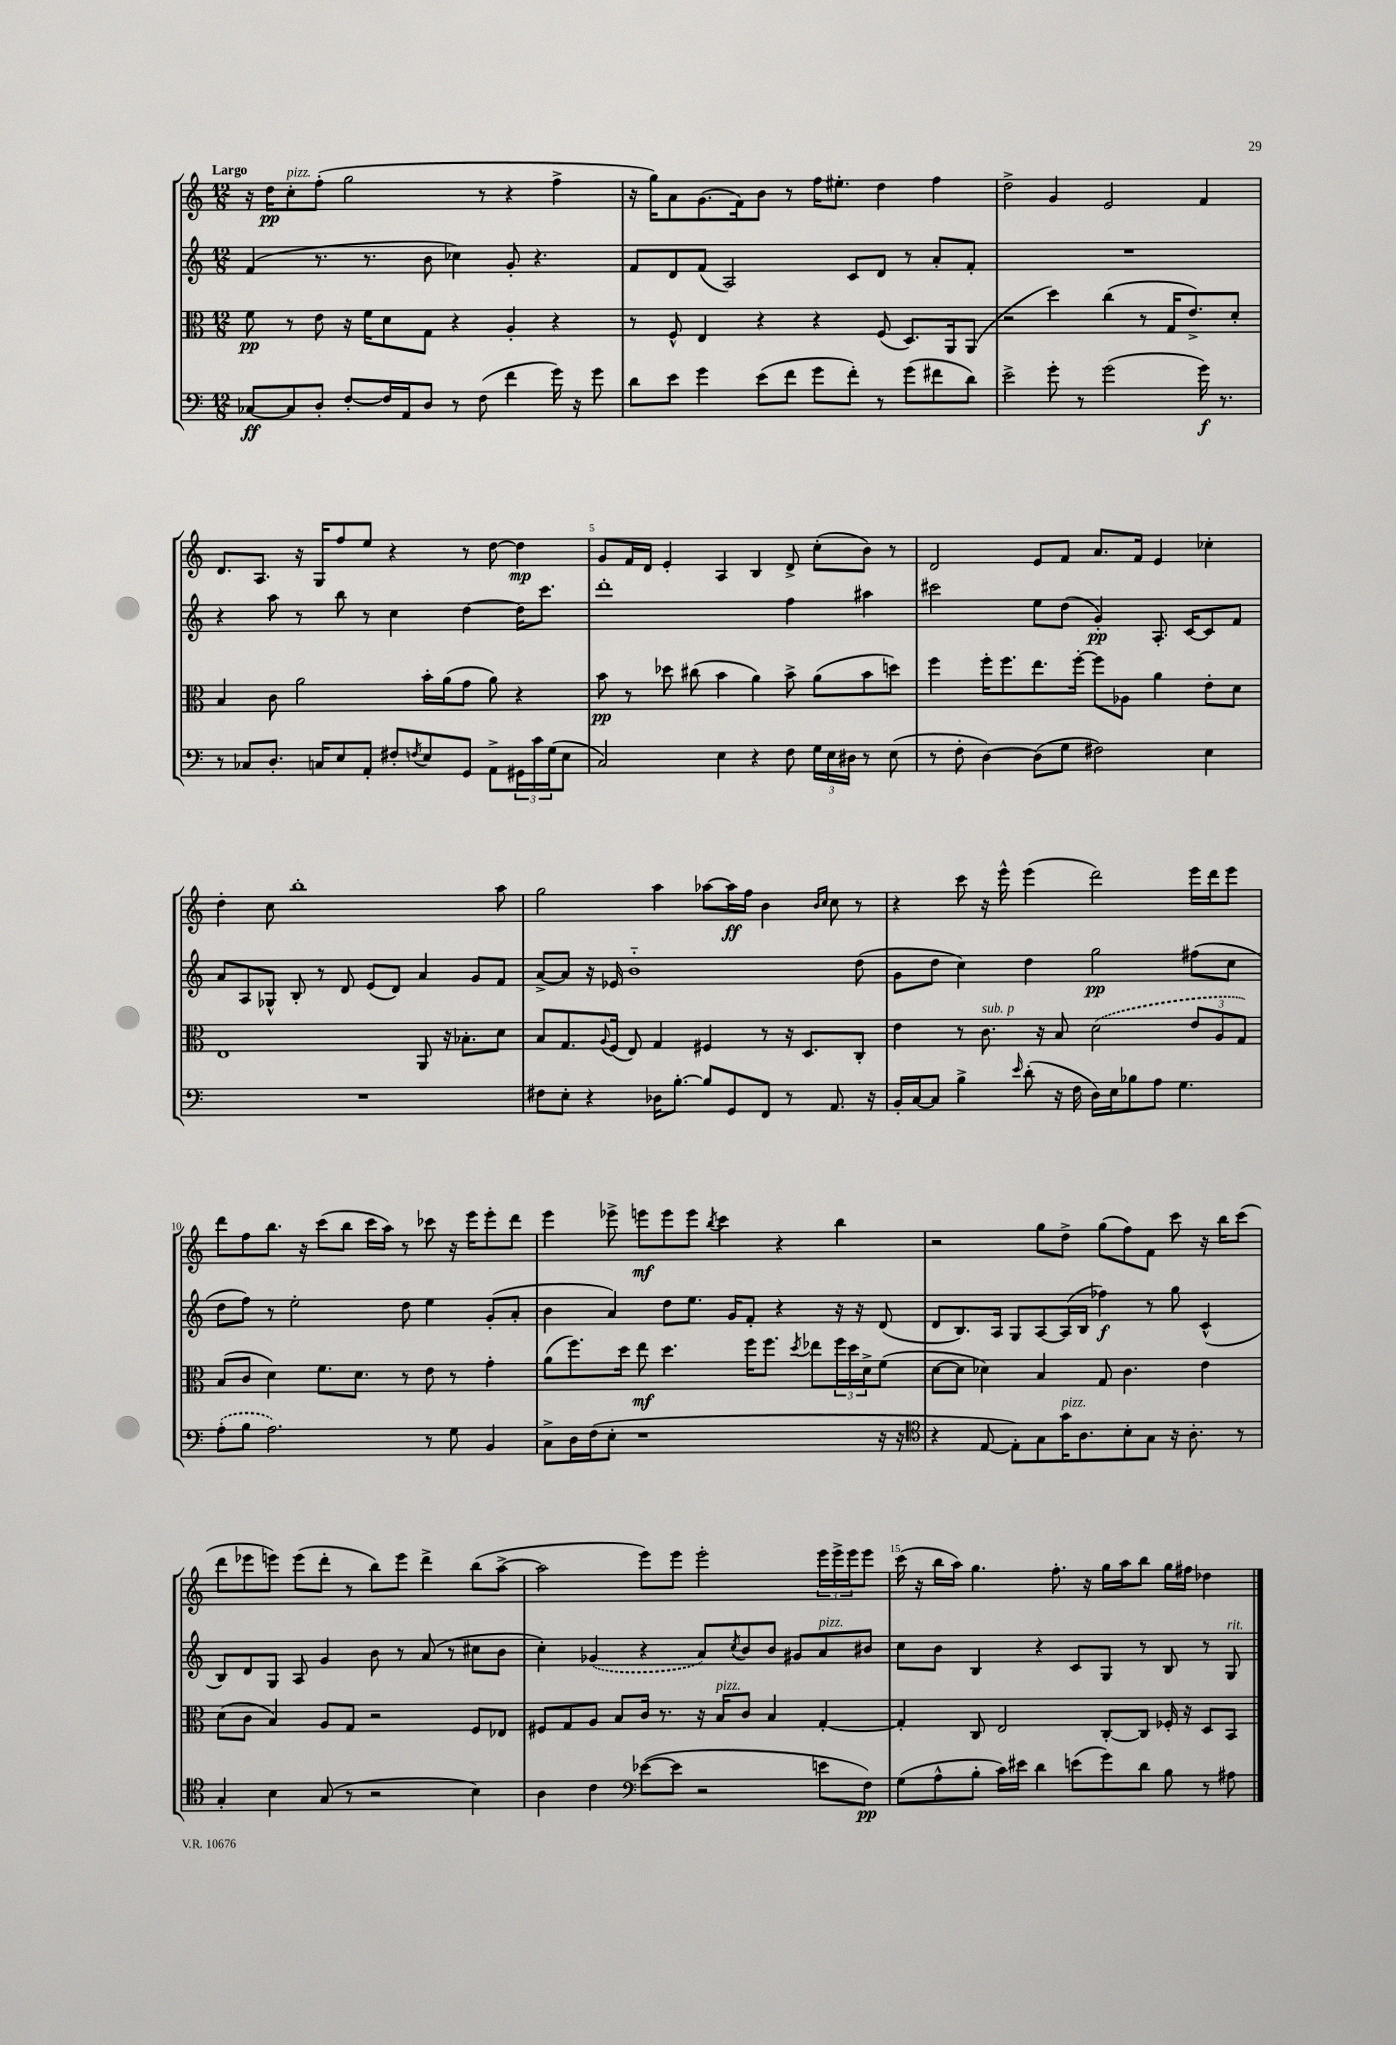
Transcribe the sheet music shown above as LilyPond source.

<<
\new StaffGroup <<
\new Staff = "s0" {
    \clef treble \key c \major \numericTimeSignature \time 12/8 \tempo "Largo"
    r16 d''16\pp c''8-.^\markup { \italic "pizz." } f''8-.( g''2 r8 r4 f''4-> |
    r16 g''16) a'8 g'8.( f'16) b'8 r8 f''16 eis''8.-. d''4 f''4 |
    d''2-> g'4 e'2 f'4 |
    d'8. a8. r16 g16 f''8 e''8 r4 r8 d''8~ d''4\mp |
    g'8 f'16 d'16 e'4-. a4 b4 d'8-> c''8-.( b'8) r8 |
    d'2 e'8 f'8 a'8. f'16 e'4 ces''4-. |
    d''4-. c''8 b''1-. a''8 |
    g''2 a''4 aes''8~ aes''16\ff f''16 b'4 \grace { b'16 c''16 } c''8 r8 |
    r4 c'''8 r16 e'''16-^ e'''4( d'''2) e'''16 d'''16 e'''8 |
    d'''8 f''8 b''8. r16 c'''8( b''8 c'''16 a''16) r8 ces'''8 r16 e'''16 e'''8-. d'''8 |
    e'''4 ees'''8-> e'''8\mf e'''8 e'''8 \acciaccatura { b''8 } c'''4 r4 b''4 |
    r2 g''8 d''8-> g''8( f''8) f'8 c'''8 r16 b''16 c'''8( |
    d'''8 ees'''8 e'''8) e'''8( d'''8-. r8 b''8) e'''8 d'''4-> b''8( a''8~-> |
    a''2 e'''8) e'''8 e'''2-. \tuplet 3/2 { e'''16 e'''16-> e'''16 } e'''8 |
    c'''16( r16 b''16 a''16) g''4. f''8.-. r16 g''16 a''16 b''8 g''16 fis''16 des''4 \bar "|." |
}
\new Staff = "s1" {
    \clef treble \key c \major \numericTimeSignature \time 12/8
    f'4( r8. r8. b'8 ces''4) g'8-. r4. |
    f'8 d'8 f'8( a2) c'8 d'8 r8 a'8-. f'8-. |
    R1. |
    r4 a''8 r8 b''8 r8 c''4 d''4~ d''16 c'''8. |
    d'''1-. f''4 ais''4 |
    cis'''2 e''8 d''8( g'4-.\pp) a8.-. c'16~ c'8 f'8 |
    a'8 a8 ges8-^ b8-. r8 d'8 e'8( d'8) a'4 g'8 f'8 |
    a'8~-> a'8 r16 ees'16 b'1-_ d''8( |
    g'8 d''8 c''4) d''4 g''2\pp fis''8( c''8 |
    d''8 f''8) r8 e''2-. d''8 e''4 g'8-.( a'8-. |
    b'4 a'4) d''8 e''8. g'16 f'8-. r4 r16 r16 d'8( |
    d'8 b8.) a16 g8 a8~ a16( b16 fes''4\f) r8 g''8 c'4-^( |
    b8) d'8 g8 a8 g'4 b'8 r8 a'8( r8 cis''8 b'8 |
    c''4-.) \once \slurDashed ges'4( r4 a'8) \acciaccatura { c''8 } b'8 b'8 gis'8 a'8^\markup { \italic "pizz." } bis'8 |
    c''8 b'8 b4 r4 c'8 g8 r8 b8 r8 g8^\markup { \italic "rit." } \bar "|." |
}
\new Staff = "s2" {
    \clef alto \key c \major \numericTimeSignature \time 12/8
    f'8\pp r8 e'8 r16 f'16 d'8 g8 r4 a4-. r4 |
    r8 f8-^ e4 r4 r4 f8( d8.) a,16 a,8( |
    r2 d''4) c''4( r8 g16 e'8.->) d'8-. |
    b4 c'8 a'2 b'16-. a'16( g'8 a'8) r4 |
    b'8\pp r8 des''8 cis''8( b'4 a'4) b'8-> a'8( b'8 d''8) |
    f''4 f''16-. f''8. e''8. f''16~-. f''8 aes8 a'4 e'8-. d'8 |
    e1 a,8 r16 bes8.-. d'8 |
    b8 g8. \appoggiatura { a8 } f16( e8) g4 fis4 r8 r16 d8. c8-. |
    e'4 r8 c'8.^\markup { \italic "sub. p" } r16 b8 \once \slurDashed d'2( \tuplet 3/2 { e'8 a8 g8) } |
    b8( c'8 d'4) f'8. d'8. r8 e'8 r8 g'4-. |
    a'8( f''8.) d''16 e''8\mf d''4. f''16 f''8. \acciaccatura { d''8 } ees''8 \tuplet 3/2 { f''16 d''16 d'16-> } f'8( |
    d'8~ d'8 des'4) b4 g8 c'4. e'4 |
    d'8( c'8 b4) a8 g8 r2 f8 ees8 |
    fis8 g8 a8 b8 c'16 r8. r16 b16^\markup { \italic "pizz." } c'8 b4 g4~-. |
    g4-. c8 e2 c8~-. c8 fes16-. r16 d8 b,8 \bar "|." |
}
\new Staff = "s3" {
    \clef bass \key c \major \numericTimeSignature \time 12/8
    ces8~\ff ces8 d8-. f8~-. f16 a,16 d8 r8 f8( f'4 g'16) r16 g'8 |
    d'8 e'8 g'4 e'8( f'8 g'8 f'8-.) r8 g'8( fis'8 d'8) |
    e'2-> g'8-. r8 g'2( g'16\f) r8. |
    r8 ces8 d8.-. c16 e8 a,8-. fis8-. \acciaccatura { f8 } e8 g,8 a,8-> \tuplet 3/2 { gis,16 c'16 g16( } e8 |
    c2) e4 r4 f8 \tuplet 3/2 { g16 e16 dis16 } r8 e8( |
    r8 f8-. d4~) d8( g8 fis2) e4 |
    R1. |
    fis8 e8-. r4 des16 b8.~-. b8 g,8 f,8 r8 a,8. r16 |
    b,16-. c16~ c8 b4-> \grace { e'16 } d'8-.( r16 f16 d16) e16 bes8 a8 g4. |
    \once \slurDashed a8-.( b8 a2.) r8 g8 b,4 |
    c8-> d16 f16( e8-. r1 r16 r16 |
    \clef tenor r4 e8~ e8-.) g8 g'16^\markup { \italic "pizz." } a8. b8-. g8 r16 a8.-. r8 |
    g4-. b4 g8( r8 r2 b4) |
    a4 c'4 \clef bass ees'8~( ees'8 r2 e'8 f8\pp) |
    g8( a8-^ b8-. c'16) eis'16 d'4 e'8( g'8) d'8 b8 r8 ais8 \bar "|." |
}
>>
>>
\layout { \context { \Score \override BarNumber.break-visibility = ##(#f #t #t) barNumberVisibility = #(every-nth-bar-number-visible 5) } }
